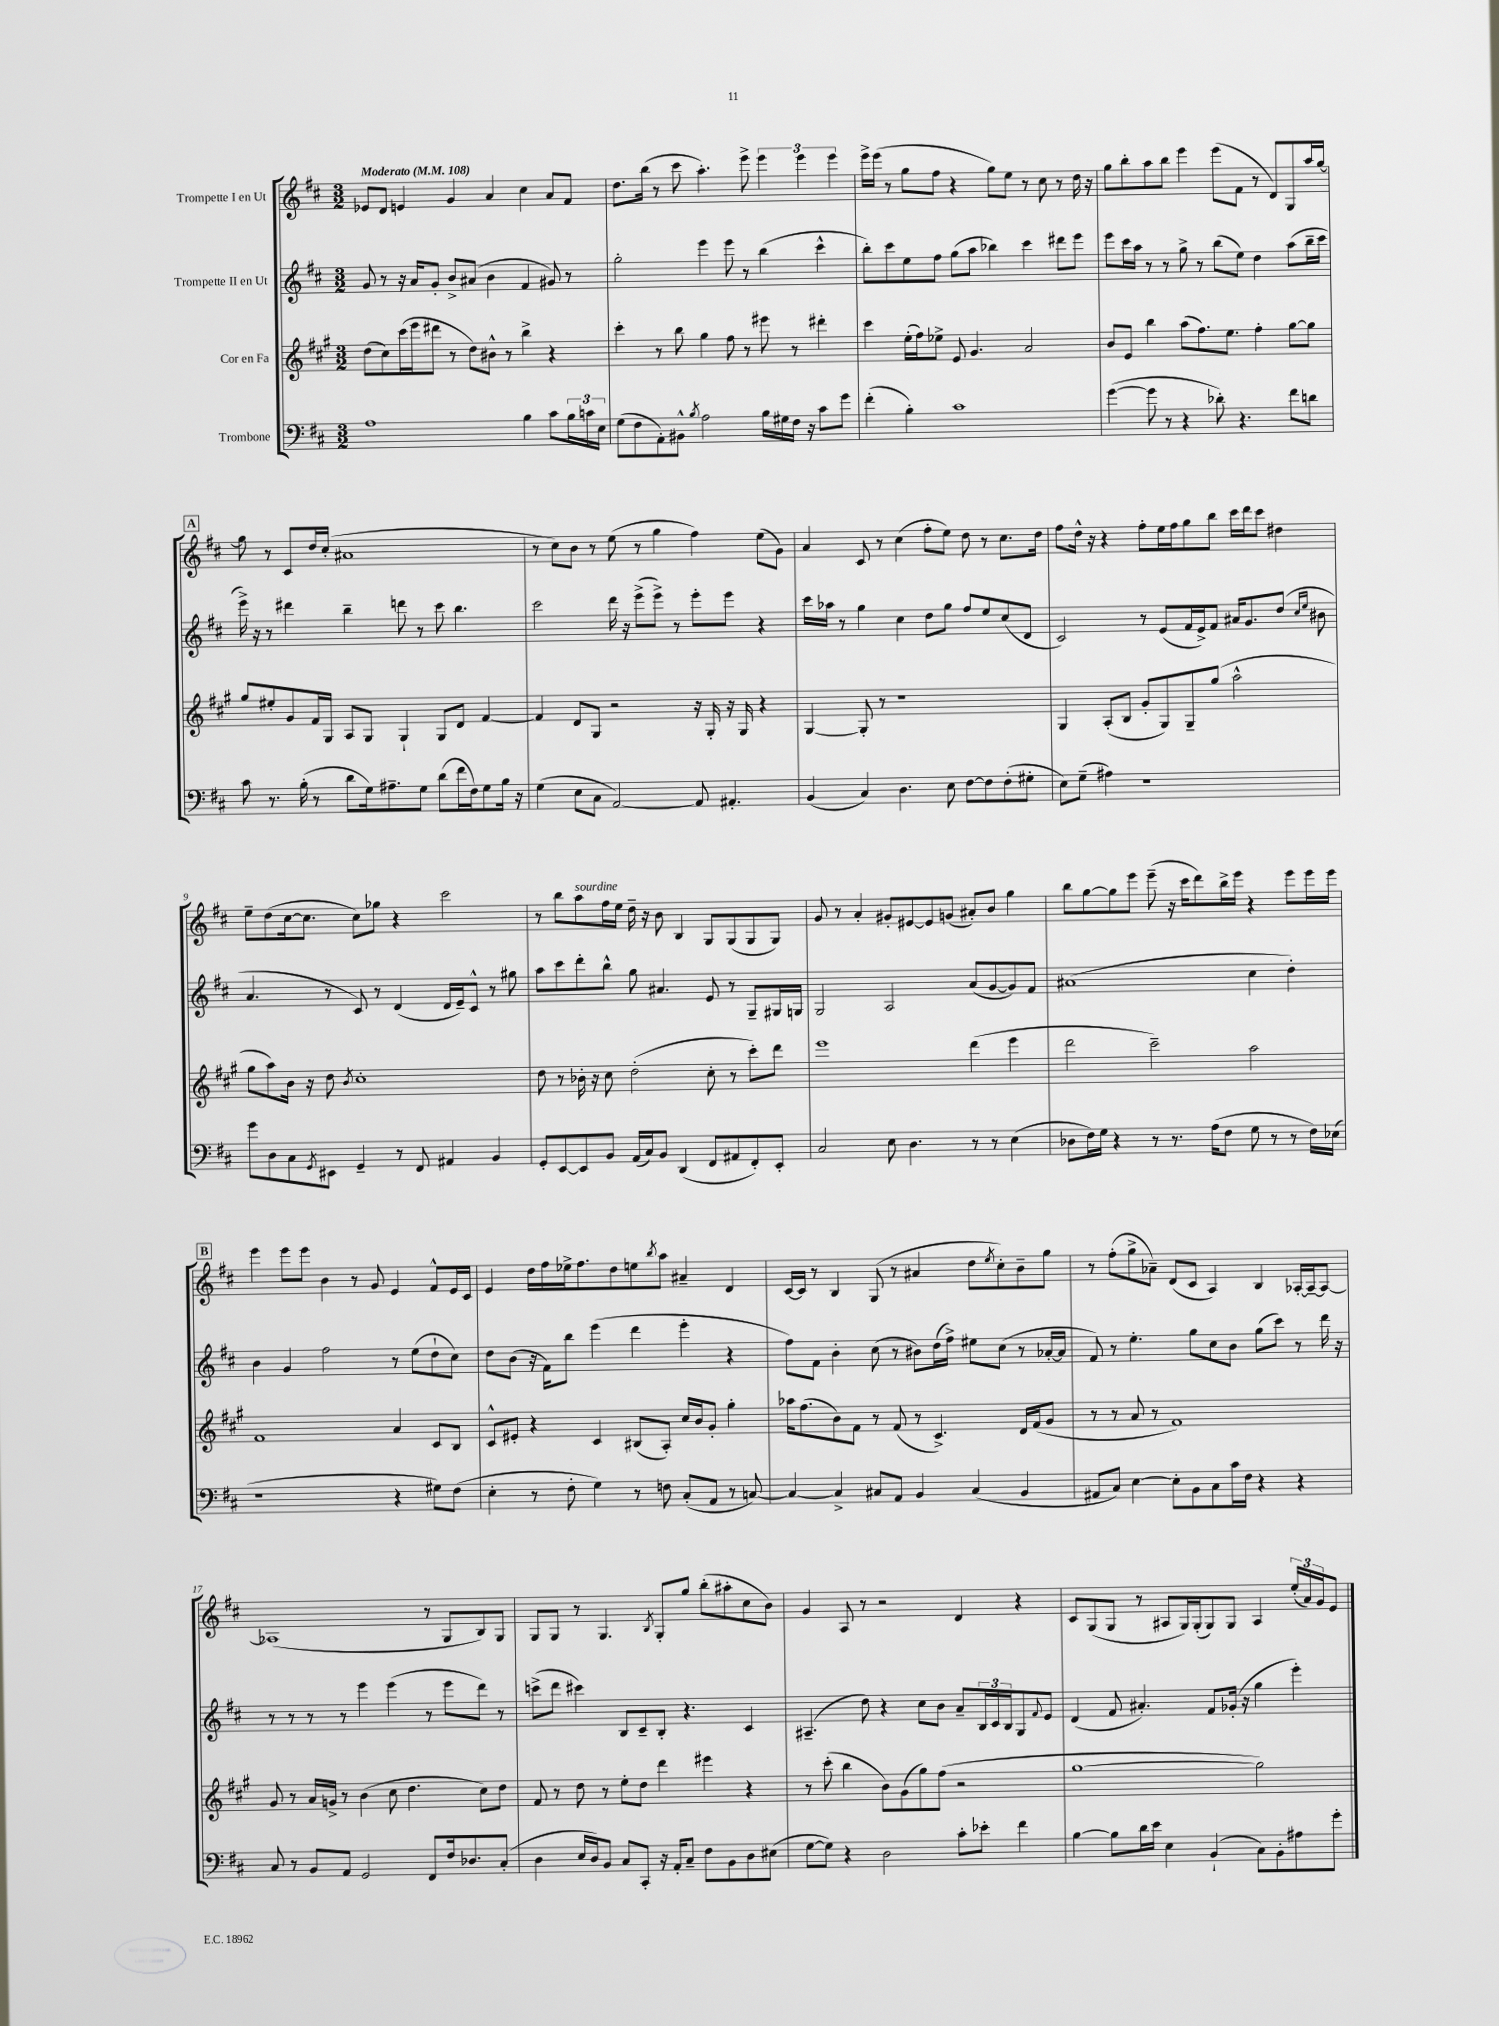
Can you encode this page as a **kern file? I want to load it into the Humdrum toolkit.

**kern	**kern	**kern	**kern
*part4	*part3	*part2	*part1
*staff4	*staff3	*staff2	*staff1
*I"Trombone	*I"Cor en Fa	*I"Trompette II en Ut	*I"Trompette I en Ut
*clefF4	*clefG2	*clefG2	*clefG2
*k[f#c#]	*k[f#c#g#]	*k[f#c#]	*k[f#c#]
*M3/2	*M3/2	*M3/2	*M3/2
*MM108	*MM108	*MM108	*MM108
=1	=1	=1	=1
!	!	!	!LO:TX:a:B:t=Moderato
1A	(8dd\L	8g/	8e-X/L
.	8cc#\)	8r	8d/J
.	(16ccc#\L	16r	4en/
.	16eee\J	16a/KL	.
.	8ddd#X\J	8g'/J	.
.	8r	8b^/L	4g/
.	8dd\L)	(8a#X/J	.
.	8b#X^^\J	4b\	4a/
.	8r	.	.
4B\	4bb^\	4f#/	4cc#\
8c#\L	4r	8g#X/)	8a/L
24B\L	.	8r	8f#/J
24cn\	.	.	.
24E\JJ	.	.	.
=2	=2	=2	=2
(8G\L	4ccc#'\	2gg'\	8.dd\L
8F#\	.	.	.
.	.	.	(16bb\Jk
8AA'\)	8r	.	8r
8BB#X^^\J	8bb\	.	8ccc#\
8qB/	.	.	.
2A\	4gg#\	4eee\	4.aa'\)
.	8ff#\	8eee\	.
.	8r	8r	8eee^\
16B\LL	8eee#X\	(4bb\	6eee\
16G#X\	.	.	.
16F#\JJ	8r	.	.
.	.	.	6eee\
16r	.	.	.
8c#\L	4ddd#X'\	4ccc#^^\	.
.	.	.	6eee\
8g\J	.	.	.
=3	=3	=3	=3
(4f#'\	4ccc#\	8bb'\L)	16eee^\LL
.	.	.	(16eee\JJ
.	.	8ccc#\	8r
4B'\)	(16ee'\LL	8ee\	8gg\L
.	16ff#\J)	.	.
.	8ee-X^\J	8ff#\J	8ff#\J
1c#	8e/	(8gg\L	4r
.	4.g#/	8aa\J	.
.	.	4bb-X\)	8gg\L)
.	.	.	8ee\J
.	2a/	4ccc#\	8r
.	.	.	8cc#\
.	.	8ddd#X\L	8r
.	.	8eee\J	16dd\
.	.	.	16r
=4	=4	=4	=4
([4g\	8b/L	8eee\L	8gg\L
.	8e/J	16ccc#\L	8bb'\
.	.	16aa\JJ	.
8g\]	4bb\	8r	8aa\
8r	.	8r	8bb\J
4r	(8aa\L	8gg^\	4eee\
.	8.ff#\)	8r	.
8d-X'\)	.	(8bb\L	(8eee\L
.	8.ee\J	.	.
4.r	.	8ee\J)	8f#\J
.	4ff#'\	4dd\	8r
.	.	.	8d/L)
8f#\L	[8gg#\L	(8aa\L	8G/
8dn\J	8gg#\J]	16bb~\L	16aa/L
.	.	16ccc#\JJ	[16gg/JJ
!!LO:LB:g=z
!!LO:REH:place=s1:t=A
=5	=5	=5	=5
8c#\	8gg#/L	16eee^\)	8gg\]
.	.	16r	.
8.r	8ee#X'/	8r	8r
.	8g#/	4ddd#X\	8c#/L
(16B'\	.	.	.
8r	16f#/L	.	16dd/L
.	16G#/JJ	.	(16cc#'/JJ
8d\L	8A/L	4bb~\	1a#X
16G\k)	8G#/J	.	.
8.A#X~\	.	.	.
.	4G#`/	8dddn\	.
8G\J	.	8r	.
(8d\L	8G#/L	8ccc#\	.
16f#\L	8d/J	4.bb\	.
16F#\J)	.	.	.
8G\	[4f#/	.	.
16B\Jk	.	.	.
16r	.	.	.
=6	=6	=6	=6
(4G\	4f#/]	2ccc#\	8r
.	.	.	8cc#\L)
8E\L	8d/L	.	8b\J
8C#\J	8G#/J	.	8r
[2AA/)	2r	16ddd\	(8ee\
.	.	16r	.
.	.	(8eee^\L	8r
.	.	8eee^\J)	4gg\
.	.	8r	.
8AA/]	16r	8eee'\L	4ff#\)
.	16G#'/	.	.
4.AA#X'/	16r	8eee\J	.
.	16G#/	.	.
.	4r	4r	(8ee\L
.	.	.	8g\J)
=7	=7	=7	=7
(4BB/	[4G#/	16ccc#\LL	4a/
.	.	16aa-X\JJ	.
.	.	8r	.
4C#/)	8G#'/]	4gg\	8c#/
.	8r	.	8r
4.D\	1r	4cc#\	(4cc#\
.	.	8dd\L	8ff#'\L
8E\	.	8gg\J	8ee\J)
[8F#\L	.	8ff#/L	8dd\
8F#\]	.	8ee/	8r
(8F#'\	.	(8cc#/	8.cc#\L
8G#X'\J	.	8d/J	.
.	.	.	16dd\Jk
=8	=8	=8	=8
8E\L)	4G#/	2c#/)	8ff#\L
(8G~\J	.	.	16dd^^\Jk
.	.	.	16r
4A#X\)	(8A'/L	.	4r
.	8B/J	.	.
1r	8g#'/L	8r	8ff#'\L
.	8G#/)	(8e/L	16ee\L
.	.	.	16ff#\J
.	8G#~/	16f#/L	8gg\
.	.	16e^/J)	.
.	(8gg#/J	8f#/J	8bb\J
.	2aa^^\	16a#X/KL	16ccc#\LL
.	.	8.g/	16ddd\J
.	.	.	8ccc#\J
.	.	(8dd/J	4dd#X\
.	.	16qqcc#/LL	.
.	.	16qqee/JJ	.
.	.	8b#X\	.
!!LO:LB:g=z
=9	=9	=9	=9
8g\L	8gg#\L	4.a/	8ee~\L
8D\	8aa\)	.	(8dd\
8C#\	16b\Jk	.	[16cc#\k
.	16r	.	8.cc#\J]
8qGG/	.	.	.
8EE#X\J	8dd\	8r	.
.	8qb/	.	.
4GG~/	1cc#'	8c#/)	8cc#\L)
.	.	8r	8gg-X\J
8r	.	(4d/	4r
8FF#/	.	.	.
4AA#X/	.	16d/LL	2ccc#\
.	.	16e~/J)	.
.	.	8c#^^/J	.
4BB/	.	8r	.
.	.	8gg#X\	.
=10	=10	=10	=10
8GG'/L	8dd\	8aa\L	8r
[8EE/	8r	8ccc#\	8bb\L
!	!	!	!LO:TX:a:i:t=sourdine
8EE/]	16b-X'\	8ddd'\	8aa\
.	16r	.	.
8BB/J	8cc#\	8bb^^\J	16ff#\L
.	.	.	16ee\JJ
(16AA/LL	(2dd'\	8gg\	16dd~\
16C#/J)	.	.	16r
8BB/J	.	4.a#X/	8b\
(4DD/	.	.	4B/
8FF#/L	8cc#'\	8e/	8G/L
8AA#X/	8r	8r	(8G/
8FF#'/)	8ccc#'\L)	8G~/L	8G/
8EE'/J	8ddd\J	16G#X/L	8G/J)
.	.	16Gn/JJ	.
=11	=11	=11	=11
2C#/	1eee	2G/	8g/
.	.	.	8r
.	.	.	4a'/
8E\	.	2A/	8g#X'/L
4.D\	.	.	[8e#X/
.	.	.	8e#/]
.	.	.	(8gn/J
8r	(4ddd\	(8a/L	8a#X'/L)
8r	.	[8g/	8b/J
(4E\	4eee\	8g/])	4gg\
.	.	8f#/J	.
=12	=12	=12	=12
8D-X\L	2ddd\	(1a#X	8bb\L
16F#\L)	.	.	[8gg\
16G\JJ	.	.	.
4r	.	.	8gg\]
.	.	.	8eee\J
8r	2ccc#~\)	.	(8eee~\
8.r	.	.	16r
.	.	.	16ccc#\KL
.	.	.	8ddd\)
(16A\KL	.	.	.
8F#\J	.	.	16bb^\L
.	.	.	16eee\JJ
8G\	2aa\	4cc#\	4r
8r	.	.	.
8r	.	4dd'\)	8eee\L
16F#\LL)	.	.	16eee\L
(16E-X\JJ	.	.	16eee\JJ
!!LO:LB:g=z
!!LO:REH:place=s1:t=B
=13	=13	=13	=13
1r	1f#	4b\	4eee\
.	.	4g/	8eee\L
.	.	.	8eee\J
.	.	2ff#\	4b\
.	.	.	8r
.	.	.	8g/
4r	4a/	8r	4e/
.	.	(8ee\L	.
8G#X\L)	8c#/L	8dd`\	8f#^^/L
(8F#\J	8B/J	8cc#\J)	16e/L
.	.	.	16c#/JJ
=14	=14	=14	=14
4E'\	8c#^^/L	8dd\L	4e/
.	8e#X'/J	(8b\J	.
8r	4r	16r	16dd\LL
.	.	16f#\KL)	16ff#\
8F#'\	.	8bb\J	16ee-X^\J
.	.	.	8.ff#\
4G\)	4c#/	(4eee\	.
.	.	.	8dd\
8r	(8B#X/L	4ddd\	8een\
.	.	.	8qbb/
8Fn\	8A'/J)	.	8aa\J
(8C#'/L	16cc#/LL	4eee'\	4a#X~/
.	16b/J	.	.
8AA/J	8g#'/J	.	.
8r	4gg#'\	4r	4d/
[8Cn/)	.	.	.
=15	=15	=15	=15
4C/_	16aa-X\KL	8ff#\L)	[16c#/LL
.	(8.ff#\	.	16c#/JJ]
.	.	8f#\J	8r
4C^/]	8b\)	4b'\	4B/
.	8f#\J	.	.
8C#X/L	8r	(8cc#\	(8G/
8AA/J	(8f#/	8r	8r
4BB/	8r	8b#X\L)	4a#X/
.	4.c#^/)	(16dd\L	.
.	.	16ff#^\JJ)	.
(4C#/	.	8ee#X\L	8dd\L
.	.	.	8qee/
.	.	(8cc#\J	8cc#'\)
4BB/	16d/LL	8r	8b~\
.	(16f#/J	.	.
.	8g#/J	[16a-X'/LL	8gg\J
.	.	16a-/JJ]	.
=16	=16	=16	=16
8AA#X/L	8r	8f#/)	8r
8C#/J)	8r	8r	(8ff#'\L
[4E\	8a/	4.ee'\	8gg^\
.	8r	.	8a-X~\J)
8E'\L]	1f#)	.	(8d/L
8BB\	.	8gg\L	8c#/J
8C#\	.	8cc#\	4A/)
16c#\L	.	8b\J	.
16F#\JJ	.	.	.
4r	.	(8gg\L	4B/
.	.	8ccc#\J)	.
4r	.	8r	[16A-X'/LL
.	.	.	16A-~/J_
.	.	16ddd\	8A-/J_
.	.	16r	.
!!LO:LB:g=z
=17	=17	=17	=17
8C#/	8g#/	8r	(1A-X]
8r	8r	8r	.
8BB/L	16a/LL	8r	.
.	16gn^/JJ	.	.
8AA/J	8r	8r	.
2GG/	(4b\	4eee\	.
.	8cc#\	(4eee\	.
.	4.dd\	.	.
8FF#/L	.	8r	8r
16F#/k	.	8eee\L	8G/L
8.D-X/	.	.	.
.	8cc#\L)	8ddd\J)	8B/)
(8C#'/J	8dd\J	8r	8G/J
=18	=18	=18	=18
4D\	8f#/	(8cccn^\L	8G/L
.	8r	8ddd\J	8G/J
16E/LL	8dd\	4ccc#X\)	8r
16D/J)	.	.	.
8BB/J	8r	.	4.G/
8C#/L	8ee'\L	8B/L	.
8CC#'/J	8dd\J	8c#~/	.
.	.	.	8qB/
16r	4ddd\	8B'/J	8G'/L
16AA'/KL	.	.	.
8C#~/J	.	4.r	8gg/J
8F#\L	4eee#X\	.	(8bb'\L
8BB\	.	.	8aa#X'\
8D\	4r	4c#/	8cc#\
(8E#X\J	.	.	8b\J)
=19	=19	=19	=19
[8G\L	8r	(4.A#X~/	4g/
8G\J])	(8ccc#'\	.	.
4r	4bb\	.	8A/
.	.	8dd\)	8r
2D\	8b\L)	4r	2r
.	(8g#\	.	.
.	8gg#\)	8cc#\L	.
.	(8ff#\J	8b\J	.
8c#'\L	2r	8a~/L	4d/
8e-X'\J	.	24B/L	.
.	.	24c#/	.
.	.	24B/J	.
4f#\	.	8G/	4r
.	.	8qqf#/	.
.	.	8e/J	.
=20	=20	=20	=20
[4B\	[1gg#	(4d/	8c#/L
.	.	.	(8G/
8B\L]	.	8f#/	8G/J
16d\L	.	4.a#X'/)	8r
16e\JJ	.	.	.
4E\	.	.	8A#X/L
.	.	.	16G/L)
.	.	.	(16G'/J
(4BB`/	.	8f#/L	8G/)
.	.	(16g-X'/Jk	8G/J
.	.	16r	.
8C#\L)	2gg#\])	4gg\	4A#/
8BB'\	.	.	.
8A#X\	.	4eee'\)	(24ee'/LL
.	.	.	24a/)
.	.	.	24g/J
8g'\J	.	.	8e/J
==	==	==	==
*-	*-	*-	*-
